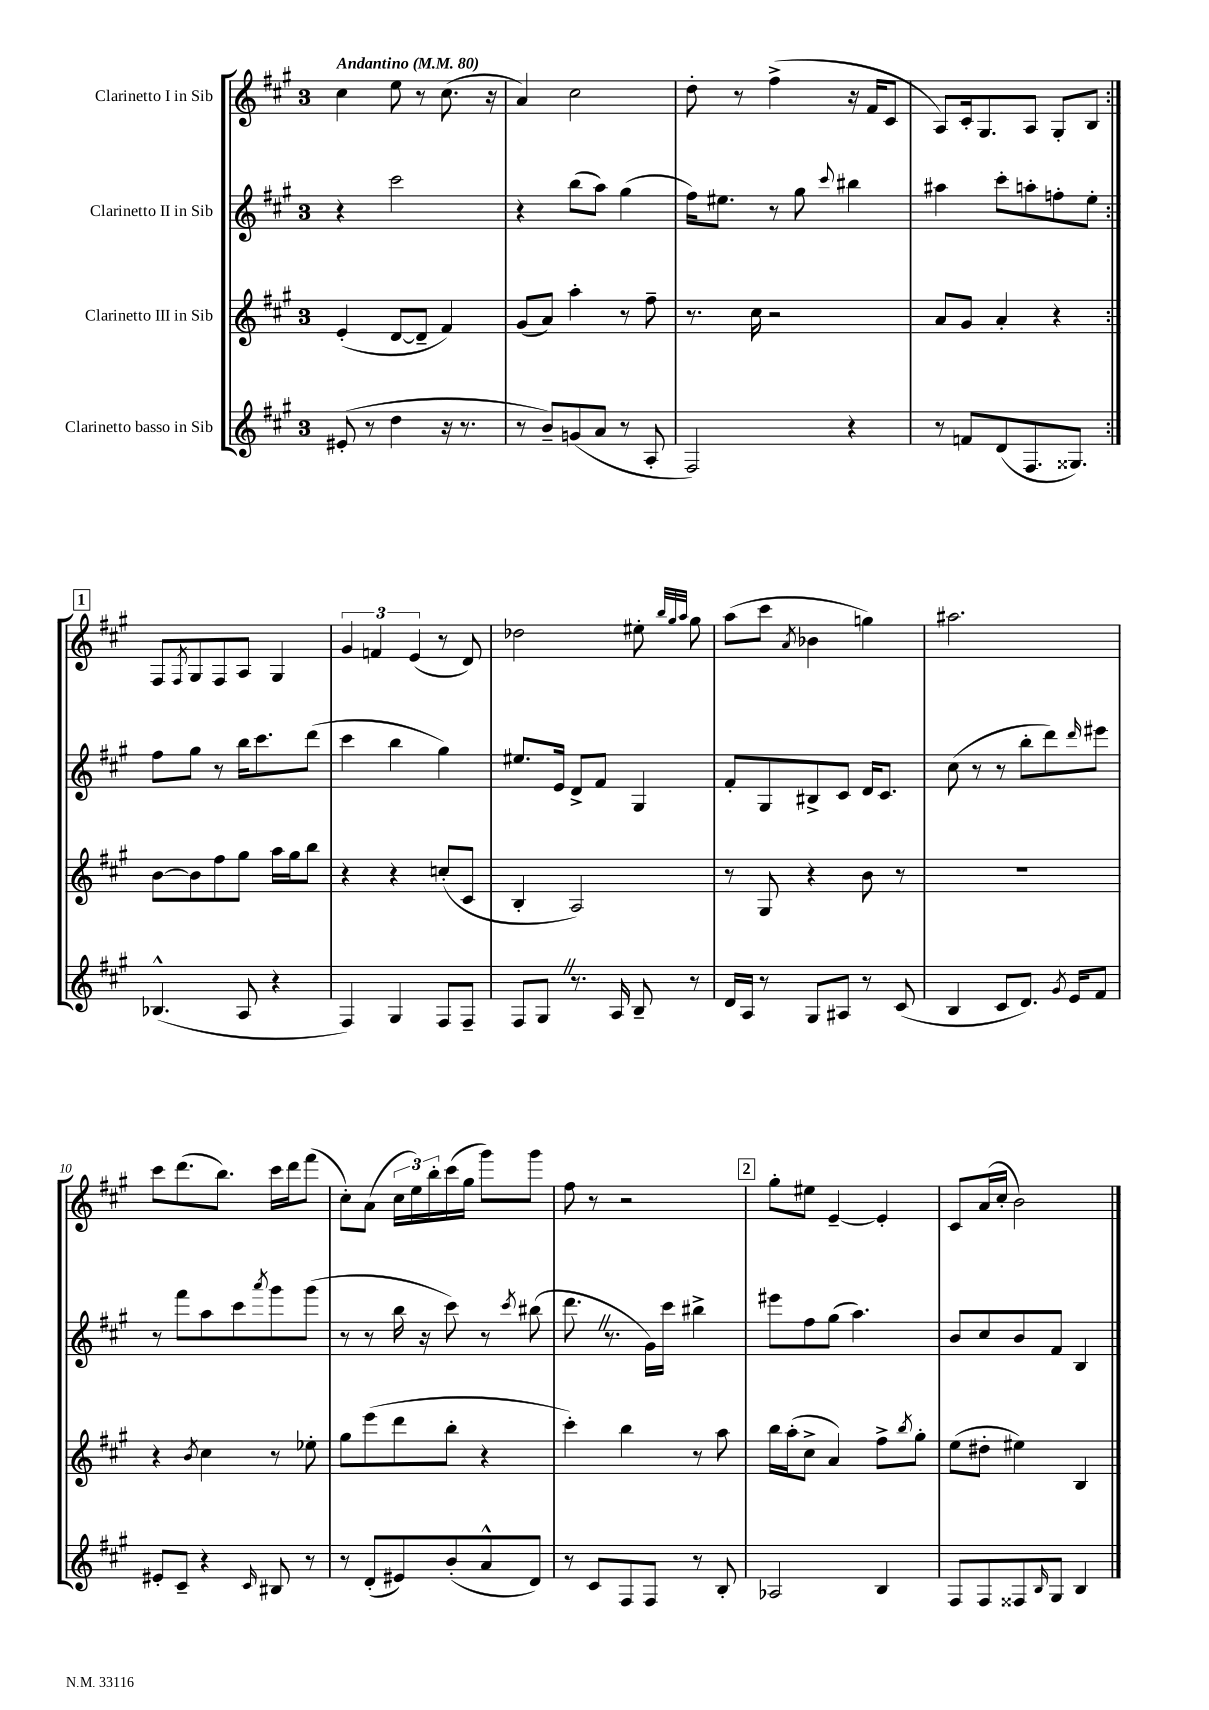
<<
\new StaffGroup <<
\new Staff = "s0" \with { instrumentName = "Clarinetto I in Sib" } {
    \clef treble \key a \major \once \override Staff.TimeSignature.style = #'single-digit \time 3/4 \tempo "Andantino" 4 = 80
    \repeat volta 2 { cis''4 e''8 r8 cis''8.( r16 |
    a'4) cis''2 |
    d''8-. r8 fis''4->( r16 fis'16 cis'8 |
    a8) cis'16-. gis8. a8 gis8-. b8 | }
    \mark \markup { \box "1" } fis8 \acciaccatura { fis8 } gis8 fis8 a8 gis4 |
    \tuplet 3/2 { gis'4 f'4 e'4( } r8 d'8) |
    des''2 eis''8-. \grace { b''32 gis''32 a''32 } gis''8 |
    a''8( cis'''8 \acciaccatura { a'8 } bes'4 g''4) |
    ais''2. |
    cis'''8 d'''8.( b''8.) cis'''16 d'''16 fis'''8( |
    cis''8-.) a'8( \tuplet 3/2 { cis''16 e''16) b''16-. } cis'''16( gis''16 gis'''8) gis'''8 |
    fis''8 r8 r2 |
    \mark \markup { \box "2" } gis''8-. eis''8 e'4~-- e'4-. |
    cis'8 a'16( cis''16-. b'2) \bar "|." |
}
\new Staff = "s1" \with { instrumentName = "Clarinetto II in Sib" } {
    \clef treble \key a \major \once \override Staff.TimeSignature.style = #'single-digit \time 3/4
    \repeat volta 2 { r4 cis'''2 |
    r4 b''8( a''8) gis''4( |
    fis''16) eis''8. r8 gis''8 \appoggiatura { cis'''8 } bis''4 |
    ais''4 cis'''8-. a''8-. f''8-. e''8-. | }
    \mark \markup { \box "1" } fis''8 gis''8 r8 b''16 cis'''8. d'''8( |
    cis'''4 b''4 gis''4) |
    eis''8. e'16 d'8-> fis'8 gis4 |
    fis'8-. gis8 bis8-> cis'8 d'16 cis'8. |
    cis''8( r8 r8 b''8-. d'''8) \grace { d'''16 } eis'''8 |
    r8 fis'''8 a''8 cis'''8 \acciaccatura { a'''8 } gis'''8 gis'''8( |
    r8 r8 b''16 r16 cis'''8) r8 \acciaccatura { cis'''8 } bis''8( |
    d'''8. \once \override BreathingSign.text = \markup { \musicglyph "scripts.caesura.straight" } \breathe r8. gis'16) cis'''16 bis''4-> |
    \mark \markup { \box "2" } eis'''8 fis''8 gis''8( a''4.) |
    b'8 cis''8 b'8 fis'8 b4 \bar "|." |
}
\new Staff = "s2" \with { instrumentName = "Clarinetto III in Sib" } {
    \clef treble \key a \major \once \override Staff.TimeSignature.style = #'single-digit \time 3/4
    \repeat volta 2 { e'4-.( d'8~ d'8-- fis'4) |
    gis'8( a'8) a''4-. r8 fis''8-- |
    r8. cis''16 r2 |
    a'8 gis'8 a'4-. r4 | }
    \mark \markup { \box "1" } b'8~ b'8 fis''8 gis''8 a''16 gis''16 b''8 |
    r4 r4 c''8-.( cis'8 |
    b4-. a2) |
    r8 gis8 r4 b'8 r8 |
    R2. |
    r4 \acciaccatura { b'8 } cis''4 r8 ees''8-. |
    gis''8 e'''8( d'''8 b''8-. r4 |
    cis'''4-.) b''4 r8 a''8 |
    \mark \markup { \box "2" } b''16 a''16-.( cis''8-> a'4) fis''8-> \acciaccatura { b''8 } gis''8-. |
    e''8( dis''8-. eis''4) b4 \bar "|." |
}
\new Staff = "s3" \with { instrumentName = "Clarinetto basso in Sib" } {
    \clef treble \key a \major \once \override Staff.TimeSignature.style = #'single-digit \time 3/4
    \repeat volta 2 { eis'8-.( r8 d''4 r16 r8. |
    r8 b'8--) g'8( a'8 r8 a8-. |
    fis2) r4 |
    r8 f'8 d'8( fis8. gisis8.) | }
    \mark \markup { \box "1" } bes4.-^( a8 r4 |
    fis4) gis4 fis8 fis8-- |
    fis8 gis8 \once \override BreathingSign.text = \markup { \musicglyph "scripts.caesura.straight" } \breathe r8. a16 b8-- r8 |
    d'16 a16 r8 gis8 ais8 r8 cis'8( |
    b4 cis'8 d'8.) \acciaccatura { gis'8 } e'16 fis'8 |
    eis'8-. cis'8-- r4 \grace { cis'16 } bis8 r8 |
    r8 d'8-.( eis'8) b'8-.( a'8-^ d'8) |
    r8 cis'8 fis8 fis8 r8 b8-. |
    \mark \markup { \box "2" } aes2 b4 |
    fis8 fis8 fisis8 \grace { b16 } gis8 b4 \bar "|." |
}
>>
>>
